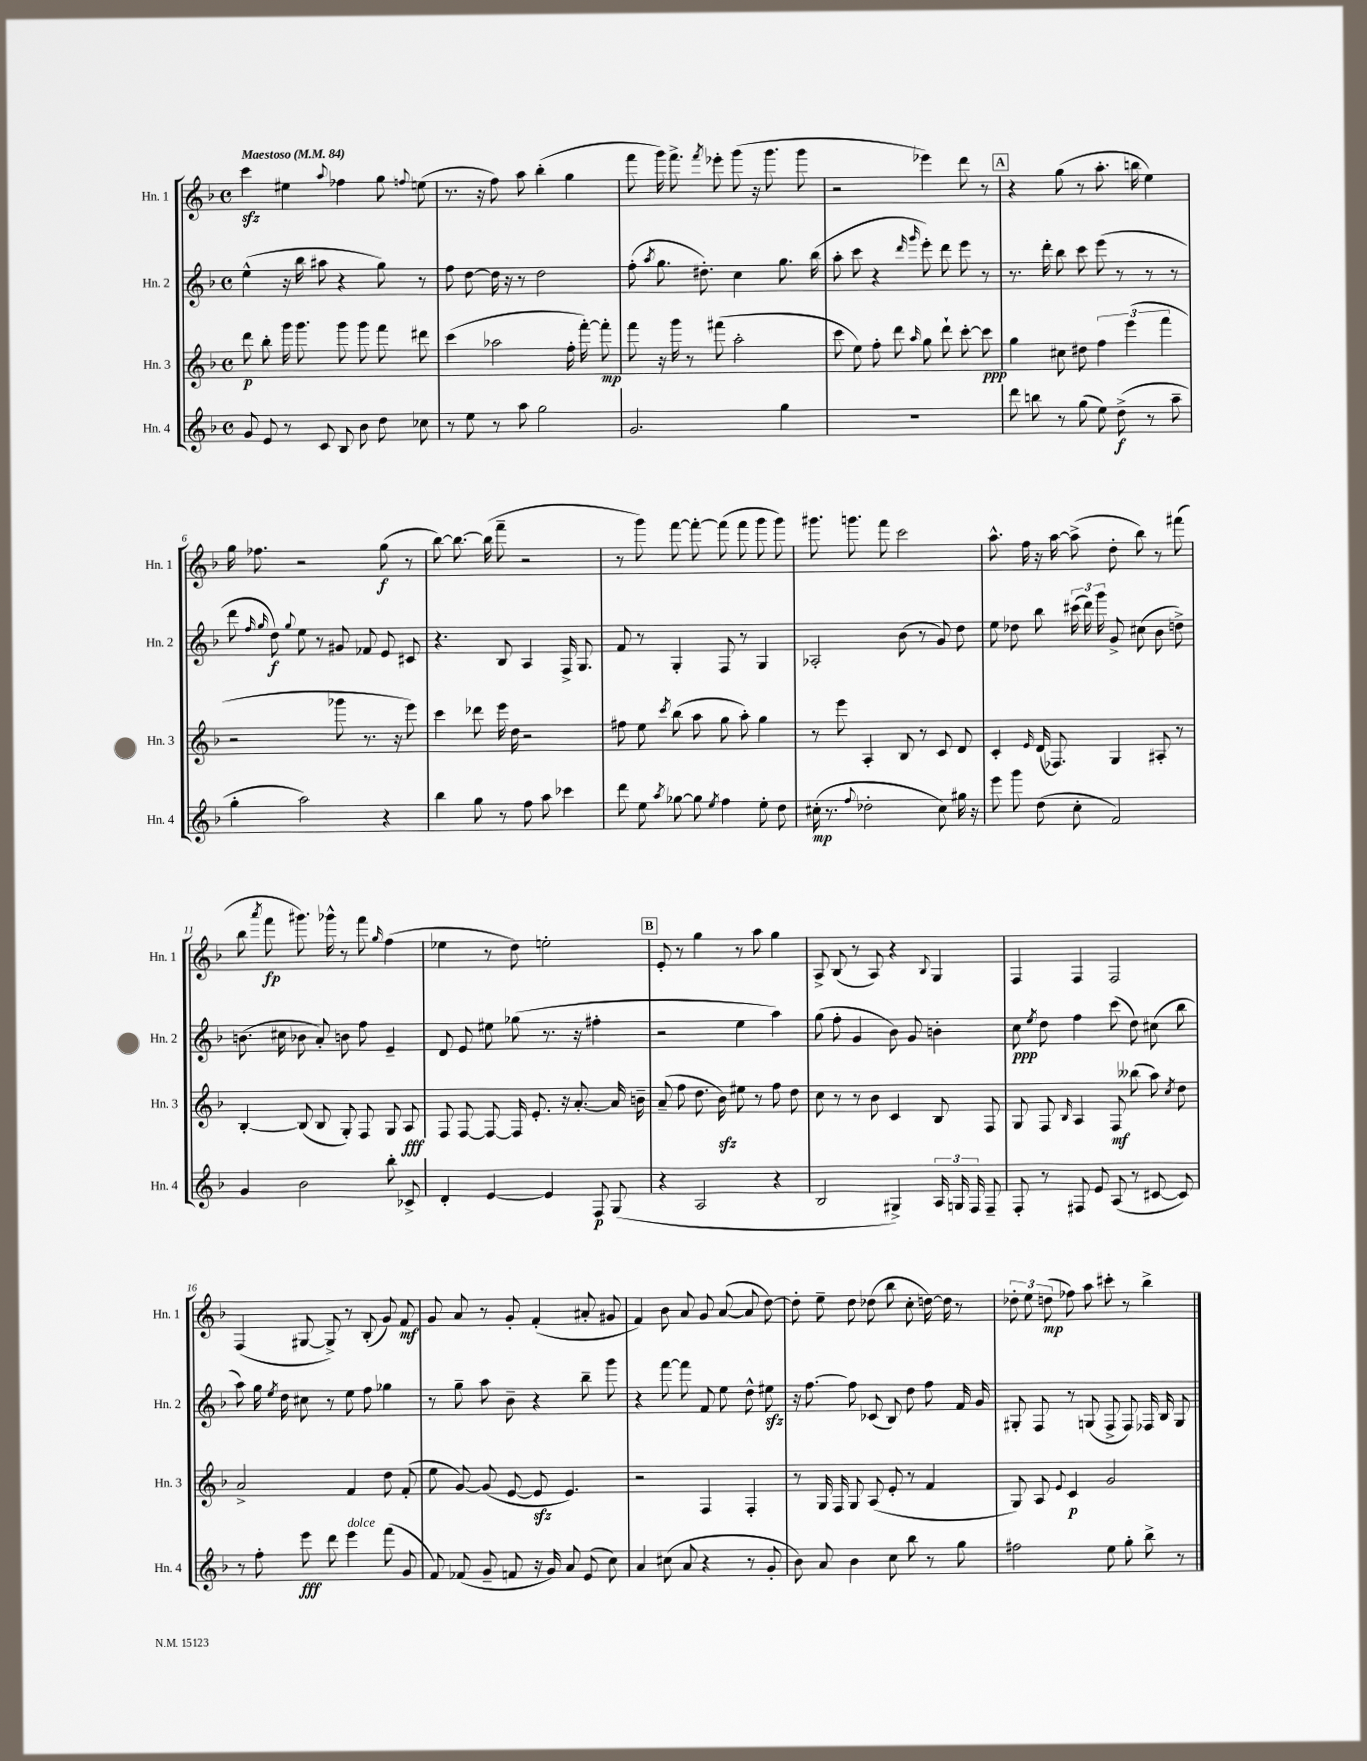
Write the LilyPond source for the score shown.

<<
\new StaffGroup <<
\new Staff = "s0" \with { instrumentName = "Hn. 1" shortInstrumentName = "Hn. 1" } {
    \clef treble \key f \major \defaultTimeSignature \time 4/4 \tempo "Maestoso" 4 = 84
    \autoBeamOff c'''4\sfz eis''4 \appoggiatura { a''8 } fes''4 g''8 \appoggiatura { f''8 } e''8( |
    r8. r16 f''8) a''8 bes''4-.( g''4 |
    f'''8 g'''16) f'''8.-> \acciaccatura { f'''8 } ees'''8-. g'''8( r16 g'''8. g'''8 |
    r2 ees'''4) d'''8 r8 |
    \mark \markup { \box "A" } r4 g''8( r8 a''8.-. b''16 e''4) |
    g''16 fes''8. r2 g''8\f( r8 |
    bes''8~) bes''8.~ bes''16( f'''8-- r2 |
    r8 g'''8) f'''8~ f'''8~-. f'''8( f'''8 g'''8 g'''8) |
    gis'''8. g'''8. f'''8 c'''2 |
    a''8.-^ f''16 r16 a''16~ a''8->( d''8-. bes''8) r8 fis'''8( |
    bes''8 \acciaccatura { a'''8 } f'''8\fp gis'''8.) ges'''16-^ r8 f'''8 \grace { g''16 } f''4( |
    ees''4 r8 d''8) e''2-. |
    \mark \markup { \box "B" } e'8-. r8 g''4 r8 a''8 g''4 |
    a8-> bes8( r8 a8) r4 \appoggiatura { bes8 } g4 |
    f4 f4 f2 |
    f4( gis8~ gis8->) r8 bes8-.( g'8) f'8\mf |
    g'8 a'8 r8 g'8-. f'4-.( ais'8-. gis'8 |
    f'4) bes'8 a'8 g'8 a'8~( a'8 d''8~) |
    d''8-. e''8-- d''8 des''8( bes''8 c''8-. d''16~) d''16 r8 |
    \tuplet 3/2 { des''8-. e''8 d''8\mp( } fes''8) a''8 cis'''8-. r8 bes''4-> \bar "|." |
}
\new Staff = "s1" \with { instrumentName = "Hn. 2" shortInstrumentName = "Hn. 2" } {
    \clef treble \key f \major \defaultTimeSignature \time 4/4
    \autoBeamOff e''4-^( r16 bes''16 ais''8 r4 g''8) r8 |
    f''8 d''8~ d''16 r16 r8 d''2 |
    f''8-.( \acciaccatura { a''8 } g''8. dis''8.-.) c''4 g''8. bes''16( |
    a''8-. c'''8 r4 \grace { d'''16 g'''16 } e'''8-.) d'''8 e'''8 r8 |
    \mark \markup { \box "A" } r8. d'''16-. bes''8 c'''8 e'''8( r8 r8 r8 |
    d'''8 \grace { f''16 g''16 } d''8\f) \appoggiatura { g''8 } e''8 r8 gis'8 fes'8 e'8 cis'8 |
    r4. bes8 a4 f16-> g8. |
    f'8 r8 g4-. f8 r8 g4 |
    aes2-. bes'8( r8 g'8) d''8 |
    e''8 des''8 bes''8 \tuplet 3/2 { cis'''16( d'''16) g'''16 } g'8-> cis''8( bes'8 d''8->) |
    b'8.( cis''16 bes'8 a'8-.) b'8 f''8 e'4-- |
    d'8 e'8 eis''8 ges''8( r8. r16 fis''4-. |
    \mark \markup { \box "B" } r2 e''4 a''4) |
    g''8( f''8-. g'4 bes'8) g'8 b'4-. |
    c''8\ppp \acciaccatura { e''8 } d''8 f''4 c'''8( d''8) cis''8( bes''8 |
    a''8) g''16 \acciaccatura { e''8 } d''16 cis''8 r8 e''8 f''8 ges''4 |
    r8 g''8-- a''8 bes'8-- r4 bes''8-- g'''8 |
    r4 f'''8~ f'''8 f'8 e''8 d''8-^ eis''8\sfz |
    r16 f''8.~ f''8 ces'8( bes8) d''8 f''8 f'16 g'16 |
    gis8-. f8 r8 g8( f8-> f8) fes16 bes16 g8 \bar "|." |
}
\new Staff = "s2" \with { instrumentName = "Hn. 3" shortInstrumentName = "Hn. 3" } {
    \clef treble \key f \major \defaultTimeSignature \time 4/4
    \autoBeamOff d'''8\p bes''8-. g'''16 g'''8. g'''8 g'''8 f'''8 dis'''8 |
    c'''4( aes''2 f''16-. f'''16~-.) f'''8-.\mp |
    f'''8 r16 g'''16 r8 fis'''8( a''2-. |
    c'''8 e''8) f''8-. d'''8 \grace { a''16 } g''8 d'''8-! c'''8~-. c'''8\ppp |
    \mark \markup { \box "A" } g''4 cis''8 dis''8 \tuplet 3/2 { f''4 e'''4( f'''4 } |
    r2 ges'''8 r8. r16 e'''8) |
    c'''4 des'''8 e'''16 d''16 r2 |
    fis''8 e''8 \acciaccatura { c'''8 } bes''8( a''8 g''8 a''8-.) g''4 |
    r8 e'''8 a4-. bes8 r8 c'8 d'8 |
    c'4-. \grace { e'16 } d'16( fes8.) g4 ais8-. r8 |
    bes4~-. bes8( bes8 g8-.) f8 g8 a8\fff |
    f8 f8~ f8~ f16 e'8.-. r16 a'8.~-. a'16 b'16-- |
    \mark \markup { \box "B" } a'8--( f''8 d''8. bes'16\sfz) eis''8 r8 f''8 d''8 |
    c''8 r8 r8 bes'8 c'4 bes8 f8 |
    g8 f8 \grace { bes16 } a4 f8\mf beses''8( a''8) \acciaccatura { c''8 } d''8 |
    a'2-> f'4 d''8 f'8-.( |
    e''8 g'8~) g'8( e'8~ e'8\sfz e'4.) |
    r2 f4 f4-. |
    r8 g16 f16 g8 a8( e'8-. r8 f'4 |
    g8) a8 \appoggiatura { e'8 } c'4\p g'2 \bar "|." |
}
\new Staff = "s3" \with { instrumentName = "Hn. 4" shortInstrumentName = "Hn. 4" } {
    \clef treble \key f \major \defaultTimeSignature \time 4/4
    \autoBeamOff g'8 e'8 r8 c'8 bes8 bes'8 d''8 ces''8 |
    r8 e''8 r8 a''8 g''2 |
    g'2. g''4 |
    R1 |
    \mark \markup { \box "A" } d'''8 b''8 r8 g''8( e''8) d''8->\f( r8 a''8-- |
    g''4-. a''2) r4 |
    bes''4 g''8 r8 f''8 a''8 ces'''4 |
    d'''8 e''8 \acciaccatura { a''8 } ges''8~ ges''8 \acciaccatura { e''8 } f''4 e''8-. d''8 |
    cis''16-.\mp( r8. \appoggiatura { f''8 } des''2-. cis''8) gis''16 r16 |
    e'''8 g'''8 d''8( c''8-. f'2) |
    g'4 bes'2 bes''8-. ces'8-> |
    d'4-. e'4~ e'4 f8\p g8( |
    \mark \markup { \box "B" } r4 a2 r4 |
    bes2 gis4->) \tuplet 3/2 { a16 g16 f16 } f8-- |
    f8-. r8 fis8 e'8 a8( r8 cis'8~ cis'8) |
    r8 f''8-. e'''8\fff d'''8 e'''4^\markup { \italic "dolce" } f'''8( g'8 |
    f'8) fes'8( g'8-- f'8 r16 g'16) a'8 e'8( c''8) |
    a'4 cis''8( a'8 r4 r8 g'8-. |
    bes'8) a'8 bes'4 c''8 bes''8 r8 g''8 |
    fis''2 e''8 g''8-. bes''8-> r8 \bar "|." |
}
>>
>>
